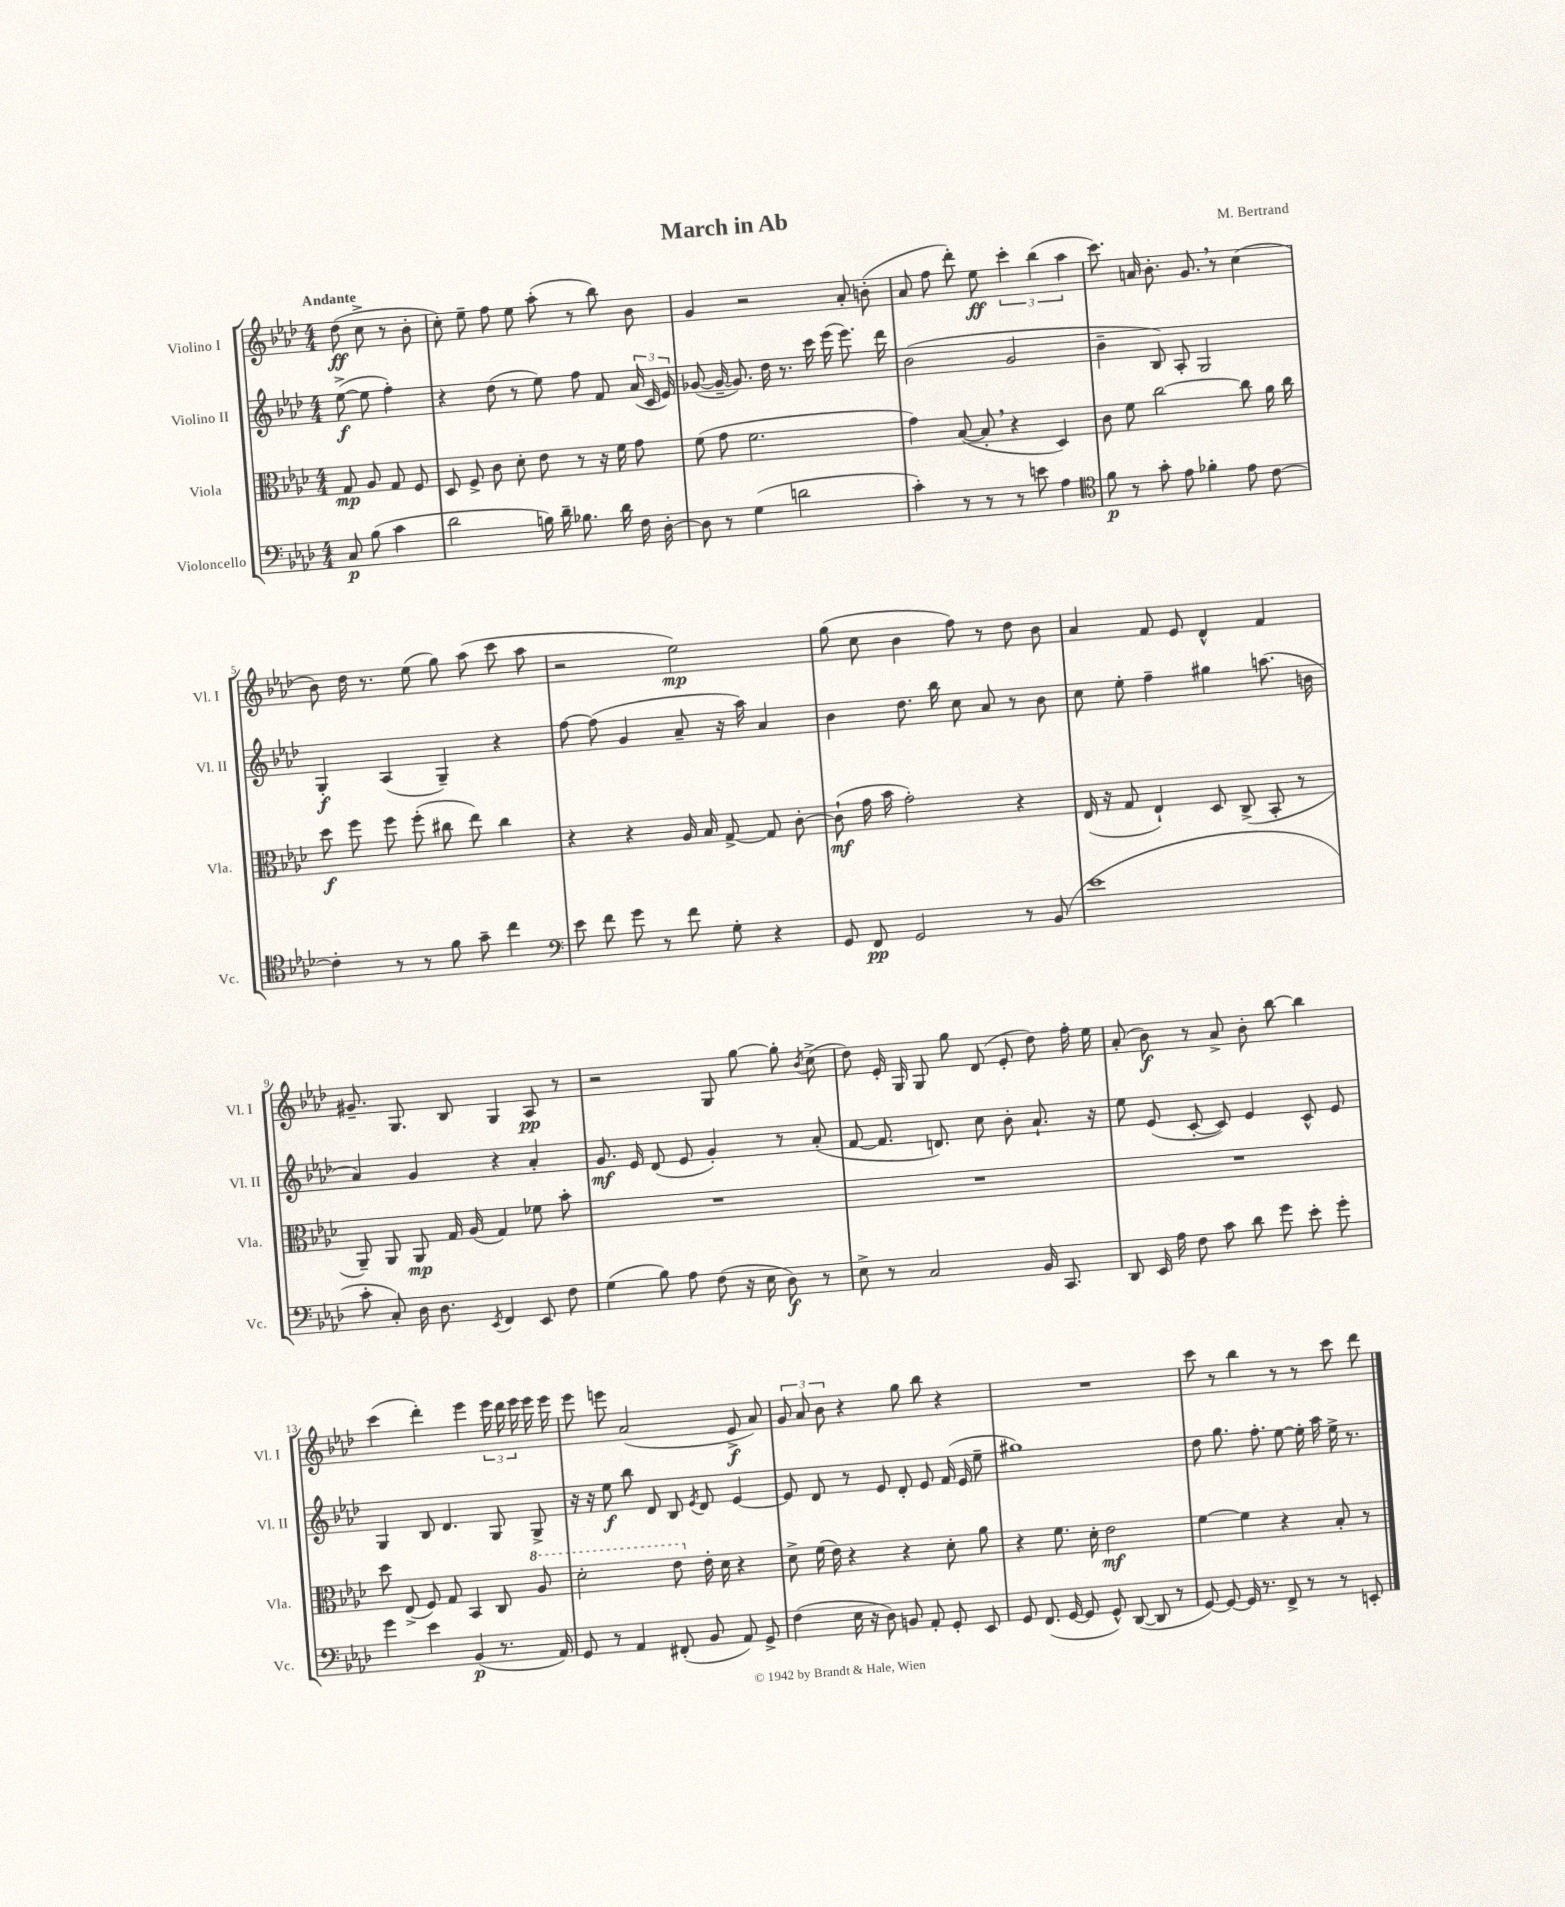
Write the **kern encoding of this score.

**kern	**kern	**kern	**kern
*staff4	*staff3	*staff2	*staff1
*clefF4	*clefC3	*clefG2	*clefG2
*k[b-e-a-d-]	*k[b-e-a-d-]	*k[b-e-a-d-]	*k[b-e-a-d-]
*M4/4	*M4/4	*M4/4	*M4/4
8C/	8G/	([8ee-^\	(8dd-\
(8B-\	8A-/	8ee-\]	8cc^\
4c\	8G/	4ff'\)	8r
.	8F/	.	8b-'\
=	=	=	=
2d-\	8D-/	4r	8cc'\)
.	8F^/	.	8ee-~\
.	8c\	(8dd-\	8ff\
.	8d-'\	8r	8ee-\
16B\)	8e-\	8ee-\)	(8aa-'\
16d-~\	.	.	.
8.B-\	8r	8ff\	8r
.	16r	8f/	8bb-\)
16d-\	16f\	.	.
16F\	8g\	(24a-/	8b-\
.	.	24c/	.
[16D-'\	.	.	.
.	.	24e-/)	.
=	=	=	=
8D-\]	(8f\	([8g-/	4g/
8r	8g\	16g-~/_	.
.	.	8.g-/])	.
(4G\	2.f\	.	2r
.	.	16dd-\	.
.	.	8.r	.
2d\	.	.	.
.	.	16ccc\	.
.	.	(16eee-\	.
.	.	8.eee-\)	8a-'/
.	.	.	(8b'\
.	.	16ddd-\	.
=	=	=	=
4c'\)	4g\)	(2b-\	8a-/
.	.	.	8ff\
8r	([8B-/	.	8ddd-'\)
8r	8B-'/]	.	8ee-\
8r	4r	2g/	6ccc'\
8e\	.	.	.
.	.	.	(6bb-\
4A-\	4D-/)	.	.
.	.	.	6aa-\
=	=	=	=
*clefC4	*	*	*
8f\	8c\	4b-~\	8.ccc\)
8r	8f\	.	.
.	.	.	16a/
8g'\	[2cc\	8B-/)	8.b-'\
8e-\	.	8A-'/	.
.	.	.	8.g/
4f-'\	.	2G/	.
.	.	.	8r
8e-\	8cc\]	.	(4cc\
[8c\	16a-\	.	.
.	16cc\	.	.
=	=	=	=
4c'\]	8dd-\	4G'/	8b-\)
.	8ff\	.	16dd-\
.	.	.	8.r
8r	8ff\	(4A-/	.
8r	(8ff'\	.	(8ee-\
8f\	8cc#\	4G~/)	8gg\)
8g~\	8ee-\)	.	(8aa-\
4cc\	4cc#\	4r	8ccc\
.	.	.	8aa-\
=	=	=	=
*clefF4	*	*	*
8e-\	4r	[8ff\	2r
8f\	.	(8ff\]	.
8g\	4r	4g/	.
8r	.	.	.
8f\	16A-/	8a-~/	2ee-\)
.	16B-/	.	.
8G'\	[8G^/	16r	.
.	.	16aa-\)	.
4r	8G/]	4a-/	.
.	[8c'\	.	.
=	=	=	=
8GG/	(8c`\]	4b-\	(8gg\
8FF/	16g\	.	8cc\
.	16b-\	.	.
2GG/	2g'\)	8.dd-\	4b-\
.	.	16bb-\	.
.	.	8cc\	8ff\)
.	.	8a-/	8r
8r	4r	8r	8dd-\
(8BB-/	.	8b-\	8b-\
=	=	=	=
1e-	(16E-/	8cc\	4a-/
.	16r	.	.
.	8G/	8ee-'\	.
.	4E-`/)	4ff~\	8f/
.	.	.	8e-/
.	8D-/	4gg#\	4d-^^/
.	(8C^/	.	.
.	8BB-'/	(8.aa\	4f/
.	8r	.	.
.	.	16b\	.
=	=	=	=
8c'\	8AA-~/)	4a-/)	8.g#~/
8C'/)	8AA-/	.	.
.	.	.	8.G/
16D-\	8AA-/	4g/	.
8.D-\	.	.	.
.	16G/	.	8B-/
.	(16A-/	.	.
8qEE-/	.	.	.
4FF/	4G/)	4r	4G/
8EE-/	8f-\	4a-'/	8A-/
8F\	8b-'\	.	8r
=	=	=	=
(4G\	1r	8.g/	2r
.	.	16e-/	.
8B-\)	.	(8d-/	.
8A-\	.	8e-/	.
(8F\	.	4g'/)	8G/
16r	.	.	[8gg\
16E-\	.	.	.
8D-\)	.	8r	8gg'\]
.	.	.	8qb-/
8r	.	(8a-'/	(8cc^\
=	=	=	=
8E-^\	1r	[8f/	8dd-\)
8r	.	8.f/]	16e-'/
.	.	.	16G/
2C/	.	.	8G/
.	.	8.d/)	.
.	.	.	8gg\
.	.	8cc\	(8d-/
.	.	8b-'\	8e-'/
16BB-/	.	8.a-`/	8dd-\)
8.CC/	.	.	.
.	.	.	16ff'\
.	.	16r	16ee-\
=	=	=	=
8DD-/	1r	8ee-\	(8a-'/
16EE-/	.	(8e-/	8b-\)
16A-\	.	.	.
8F\	.	[8c'/	8r
8c\	.	8c/])	8a-^/
8d-\	.	4e-/	8b-'\
8g\	.	.	[8bb-\
8e-'\	.	8c^^/	4bb-\]
8g'\	.	8e-/	.
=	=	=	=
4g\	8dd-\	4G/	(4ccc\
.	(8E-^/	.	.
4e-\	8F/)	8B-/	4ddd-'\)
.	8G/	4.d-/	.
(4BB-/	4BB-/	.	4eee-\
8.r	8C/	8G/	24eee-\
.	.	.	24ddd-\
.	.	.	24eee-\
.	8a-/	8G^/	16eee-\
16AA-/)	.	.	16eee-\
=	=	=	=
8GG/	2dd-'\	16r	8eee-\
.	.	16r	.
8r	.	8ee-\	8eee\
4AA-/	.	8bb-\	(2a-/
.	.	8d-/	.
(8FF#'/	8ee-\	8B-/	.
.	.	8qe-/	.
8BB-/	16e-'\	8d-/	.
.	16d-\	.	.
8AA-/)	4r	[4e-/	8e-^/
8GG^/	.	.	8a-/)
=	=	=	=
(4F\	8d-^\	8e-/]	12g/
.	.	.	12a-/
.	(16f\	8d-/	.
.	.	.	12b-\
.	16e-\)	.	.
16E-\	4r	8r	4r
16r	.	.	.
8D-\)	.	8e-/	.
8BB/	4r	8d-'/	8gg\
8AA-'/	.	8e-/	8bb-\
8GG'/	8d-'\	(16f/	4r
.	.	16e-/	.
8EE-/	8a-\	8ee-~\	.
=	=	=	=
8GG/	4r	1gg#)	1r
(8.FF/	.	.	.
.	8.f\	.	.
[16GG/	.	.	.
8GG/]	.	.	.
.	16d-'\	.	.
8GG^^/)	2e-\	.	.
([8DD-/	.	.	.
8DD-/]	.	.	.
8r	.	.	.
=	=	=	=
[8GG/)	[4f\	8dd-\	8ccc\
8GG/_	.	8.gg\	8r
16GG/]	4f\]	.	4bb-\
8.r	.	8.ff'\	.
8FF^/	4r	[8ee-\	8r
8r	.	16ee-'\]	8r
.	.	16aa-\	.
8r	8B-'/	16ee-^\	8ccc\
.	.	8.r	.
8EE'/	8r	.	8ddd-\
==	==	==	==
*-	*-	*-	*-
